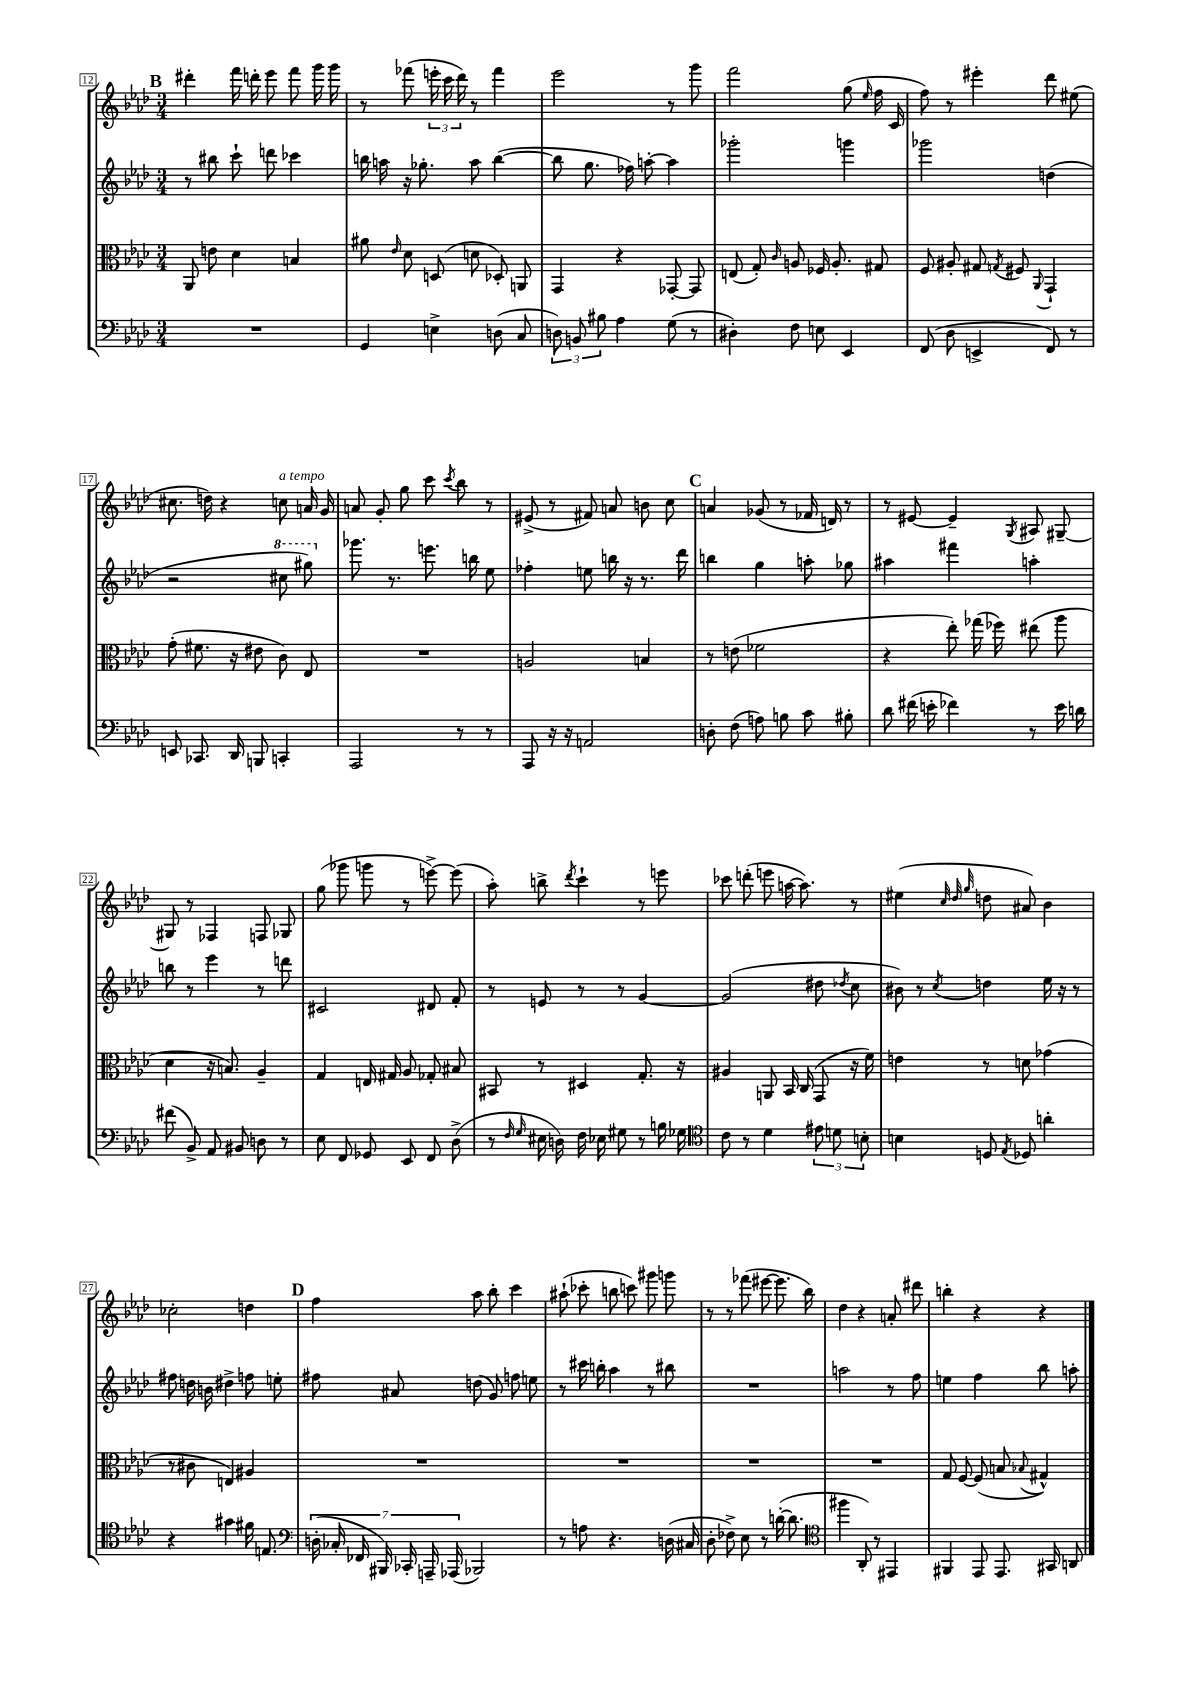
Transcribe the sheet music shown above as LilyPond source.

<<
\new StaffGroup <<
\new Staff = "s0" {
    \clef treble \key aes \major \numericTimeSignature \time 3/4
    \autoBeamOff \mark \markup { \bold "B" } dis'''4-. f'''16 d'''16-. ees'''8 f'''8 g'''16 g'''16 |
    r8 fes'''8( \tuplet 3/2 { e'''16-. c'''16 des'''16) } r8 fes'''4 |
    ees'''2 r8 g'''8 |
    f'''2 g''8( \grace { ees''16 } f''16 c'16 |
    f''8) r8 eis'''4-. des'''8 eis''8( |
    cis''8. d''16) r4 c''8^\markup { \italic "a tempo" } a'16 g'16 |
    a'8 g'8-. g''8 c'''8 \acciaccatura { c'''8 } bes''8 r8 |
    eis'8->( r8 fis'8) a'8 b'8 c''8 |
    \mark \markup { \bold "C" } a'4 ges'8( r8 fes'16 d'16) r8 |
    r8 eis'8~ eis'4-- \acciaccatura { g8 } ais8 gis8~-- |
    gis8 r8 fes4 f8 ges8 |
    g''8( ges'''8 g'''8 r8 e'''8~->) e'''8( |
    aes''8-.) b''8-> \acciaccatura { des'''8 } c'''4-! r8 e'''8 |
    ces'''8 d'''8-.( e'''8 a''16~ a''8.) r8 |
    eis''4( \grace { c''32 des''32 g''32 } d''8 ais'8) bes'4 |
    ces''2-. d''4 |
    \mark \markup { \bold "D" } f''4 aes''8 bes''8-. c'''4 |
    ais''8-!( ces'''8-. b''8 c'''8) gis'''8 g'''8 |
    r8 r8 fes'''8( eis'''8~ eis'''8. bes''16) |
    des''4 r4 a'8-. dis'''8 |
    b''4-. r4 r4 \bar "|." |
}
\new Staff = "s1" {
    \clef treble \key aes \major \numericTimeSignature \time 3/4
    \autoBeamOff \mark \markup { \bold "B" } r8 bis''8 c'''8-! d'''8 ces'''4 |
    b''16 a''16 r16 ges''8.-. a''8 b''4~( |
    b''8 g''8. fes''16) a''8~-. a''4 |
    ges'''2-. g'''4 |
    ges'''2 d''4( |
    r2 \ottava #1 cis'''8 gis'''8) \ottava #0 |
    ges'''8. r8. e'''8. b''16 ees''8 |
    fes''4-. e''8 b''16 r16 r8. des'''16 |
    \mark \markup { \bold "C" } b''4 g''4 a''8-. ges''8 |
    ais''4 fis'''4 a''4-. |
    b''8 r8 ees'''4 r8 d'''8 |
    cis'2 dis'8 f'8-. |
    r8 e'8 r8 r8 g'4~ |
    g'2( dis''8 \acciaccatura { des''8 } c''8 |
    bis'8) r8 \acciaccatura { c''8 } d''4 ees''16 r16 r8 |
    fis''8 d''16 b'16 dis''4-> f''8 e''8-. |
    \mark \markup { \bold "D" } fis''8 ais'8 d''8( g'8) f''8 e''8 |
    r8 cis'''16 b''16-. aes''4 r8 bis''8 |
    R2. |
    a''2 r8 f''8 |
    e''4 f''4 bes''8 a''8-. \bar "|." |
}
\new Staff = "s2" {
    \clef alto \key aes \major \numericTimeSignature \time 3/4
    \autoBeamOff \mark \markup { \bold "B" } aes,8 e'8 des'4 b4 |
    ais'8 \grace { ees'16 } des'8 d8( d'8 des8-.) a,8 |
    g,4 r4 ges,8~-. ges,8 |
    e8( g8-.) \grace { c'16 } a8 fes16 a8.-. gis8 |
    f8 ais8-. gis8 \acciaccatura { g8 } fis8 \appoggiatura { aes,8 } g,4-! |
    g'8-.( fis'8. r16 eis'8 c'8) ees8 |
    R2. |
    a2 b4 |
    \mark \markup { \bold "C" } r8 e'8( fes'2 |
    r4 ees''8-.) ges''16( fes''16) eis''8( aes''8 |
    des'4 r16 b8.) aes4-- |
    g4 e16 gis16 aes8 ges8-. bis8 |
    bis,8 r8 dis4 g8.-. r16 |
    ais4 a,8 bes,16 c16( g,8 r16 f'16) |
    e'4 r8 d'8 ges'4( |
    r8 cis'8 e4) ais4 |
    \mark \markup { \bold "D" } R2. |
    R2. |
    R2. |
    R2. |
    g8 f8~ f8( b8 \appoggiatura { bes8 } gis4-^) \bar "|." |
}
\new Staff = "s3" {
    \clef bass \key aes \major \numericTimeSignature \time 3/4
    \autoBeamOff \mark \markup { \bold "B" } R2. |
    g,4 e4-> d8( c8 |
    \tuplet 3/2 { d8) b,8 bis8 } aes4 g8( r8 |
    dis4-.) f8 e8 ees,4 |
    f,8( des8 e,4-> f,8) r8 |
    e,8 ces,8. des,16 b,,8 c,4-. |
    aes,,2 r8 r8 |
    aes,,8 r16 r16 a,2 |
    \mark \markup { \bold "C" } d8-. f8( a8) b8 c'8 bis8-. |
    des'8 fis'16( e'16-. fes'4) r8 e'16 d'16 |
    fis'8( bes,8->) aes,8 bis,8 d8 r8 |
    ees8 f,8 ges,8 ees,8 f,8 des8->( |
    r8 \grace { f16 g16 } eis16 d16) f16 ees16 gis8 r8 b16 ges16 |
    \clef tenor c'8 r8 des'4 \tuplet 3/2 { eis'8 d'8 b8-. } |
    b4 d8 \acciaccatura { ees8 } des8 a'4-. |
    r4 gis'4 fis'16 e8. |
    \mark \markup { \bold "D" } \clef bass \tuplet 7/4 { d16-.( ces16-. fes,16 bis,,16) ces,16-. a,,16-- aes,,16( } bes,,2) |
    r8 a8 r4. d16( cis16 |
    des8-. fes8->) ees8 r8 d'16~-.( d'8. |
    \clef tenor fis''4 aes,8-.) r8 eis,4 |
    fis,4 ees,8 ees,8. gis,16 a,8 \bar "|." |
}
>>
>>
\layout { \context { \Score currentBarNumber = #12 \override BarNumber.stencil = #(make-stencil-boxer 0.1 0.3 ly:text-interface::print) } }
